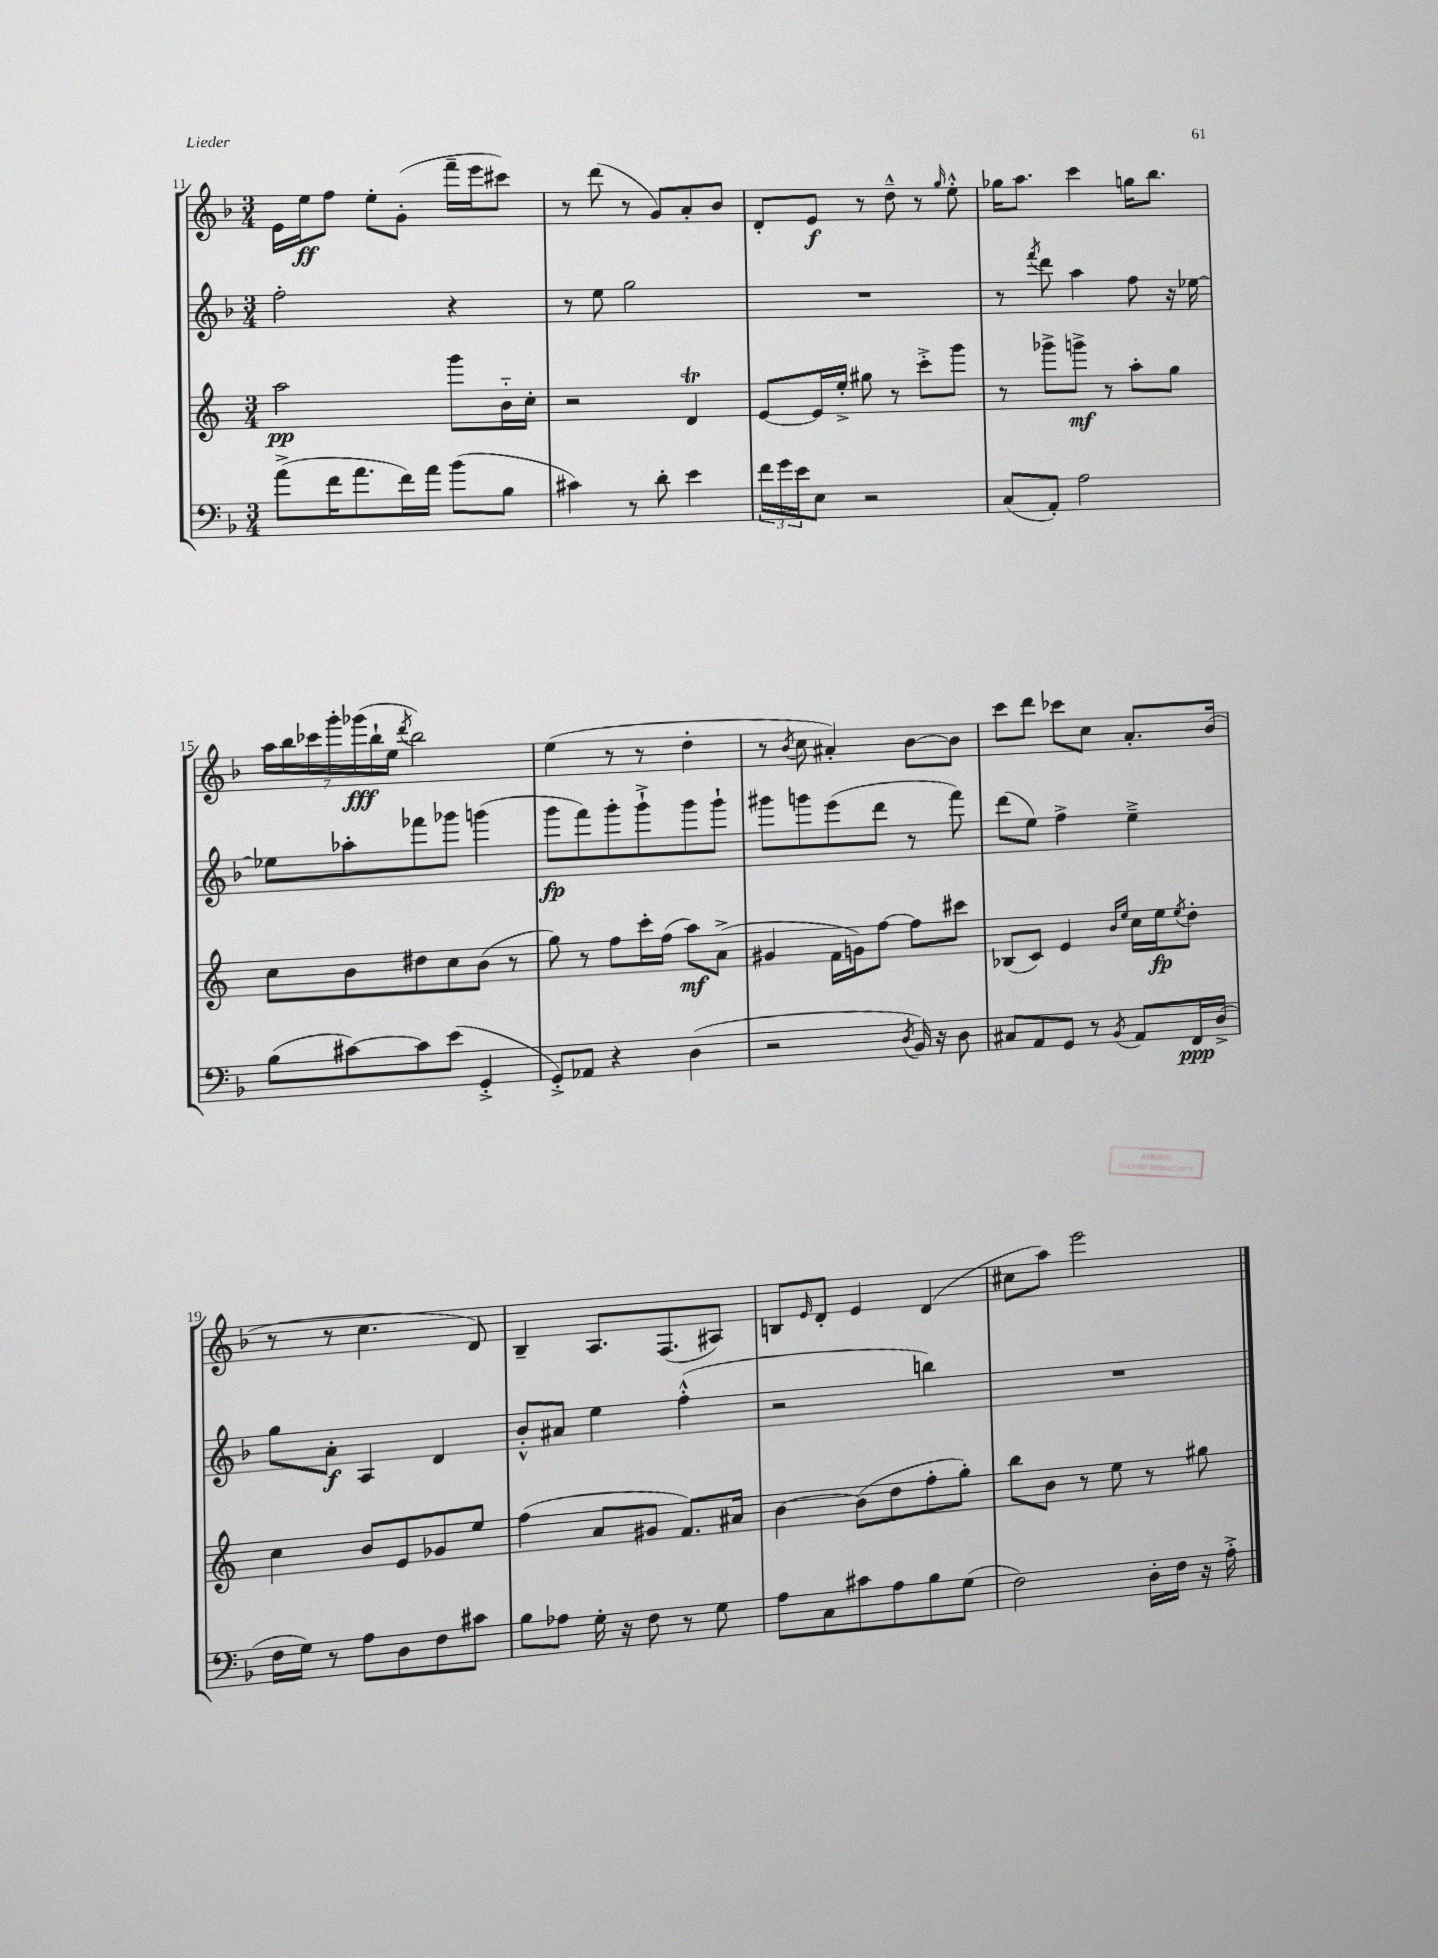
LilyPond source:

<<
\new StaffGroup <<
\new Staff = "s0" {
    \clef treble \key f \major \numericTimeSignature \time 3/4
    e'16 e''16\ff f''8 e''8-. g'8-.( f'''16-- e'''16 cis'''8) |
    r8 d'''8( r8 g'8) a'8-. bes'8 |
    d'8-. e'8\f r8 d''8---^ r8 \grace { g''16 } e''8-.-^ |
    ges''16 a''8. c'''4 g''16 bes''8. |
    \tuplet 7/4 { a''16 bes''16 ces'''16 g'''16-. ges'''16\fff( bes''16-! e''16 } \acciaccatura { d'''8 } bes''2) |
    e''4( r8 r8 d''4-. |
    r8 \acciaccatura { bes'8 } c''8 ais'4-.) bes'8~ bes'8 |
    c'''8 d'''8 ces'''8 c''8 a'8.-. bes'16( |
    r8 r8 c''4. d'8) |
    bes4-- a8. f8.( ais8) |
    b8 \grace { e'16 } d'8-. e'4 d'4( |
    cis''8 a''8) e'''2 \bar "|." |
}
\new Staff = "s1" {
    \clef treble \key f \major \numericTimeSignature \time 3/4
    f''2-. r4 |
    r8 e''8 g''2 |
    R2. |
    r8 \acciaccatura { f'''8 } d'''8 a''4 f''8 r16 ees''16~ |
    ees''8 aes''8-. fes'''8 ges'''8 g'''4( |
    g'''8\fp f'''8) g'''8-. g'''8-!-> g'''8 g'''8-! |
    gis'''8 g'''8 e'''8( d'''8 r8 f'''8) |
    d'''8( e''8) f''4-> e''4---> |
    g''8 a'8-.\f a4 d'4 |
    bes'8-.-^ ais'8 e''4 f''4-.-^( |
    r2 b''4) |
    R2. \bar "|." |
}
\new Staff = "s2" {
    \clef treble \key c \major \numericTimeSignature \time 3/4
    a''2\pp g'''8 b'16-_ c''16-. |
    r2 d'4\trill |
    e'8~ e'16 e''16-.-> gis''8 r8 c'''8-.-> g'''8 |
    r8 ges'''8-> g'''8->\mf r8 a''8-. g''8 |
    c''8 b'8 dis''8 c''8 b'8( r8 |
    g''8) r8 f''8 c'''16-. f''16( a''8\mf) a'8->( |
    gis'4 f'16 g'16) f''8~ f''8 cis'''8 |
    bes8( c'8) e'4 \grace { b'16 e''16 } c''16 e''16\fp \acciaccatura { e''8 } d''8-. |
    c''4 b'8 e'8 ges'8 e''8 |
    f''4( a'8 gis'8 f'8.) ais'16 |
    b'4~ b'8( d''8 f''8-. g''8-.) |
    b''8 b'8 r8 e''8 r8 gis''8 \bar "|." |
}
\new Staff = "s3" {
    \clef bass \key f \major \numericTimeSignature \time 3/4
    a'8->( f'16 a'8. f'16) a'16 bes'8( bes8 |
    cis'4) r8 d'8-. e'4 |
    \tuplet 3/2 { f'16 g'16 e'16 } e8 r2 |
    c8( a,8-.) a2 |
    bes8( cis'8~) cis'8 e'8( g,4-.-> |
    g,8-.->) aes,8 r4 d4( |
    r2 \acciaccatura { d8 } bes,16) r16 d8 |
    cis8 a,8 g,8 r8 \acciaccatura { bes,8 } a,8 f,16\ppp d16->( |
    f16 g16) r8 a8 d8 f8 cis'8 |
    bes8 aes8 g16-. r16 f8 r8 g8 |
    a8 c8 cis'8 a8 bes8 g8( |
    f2) d16-. f16 r16 a16-.-> \bar "|." |
}
>>
>>
\layout { \context { \Score currentBarNumber = #11 } }
